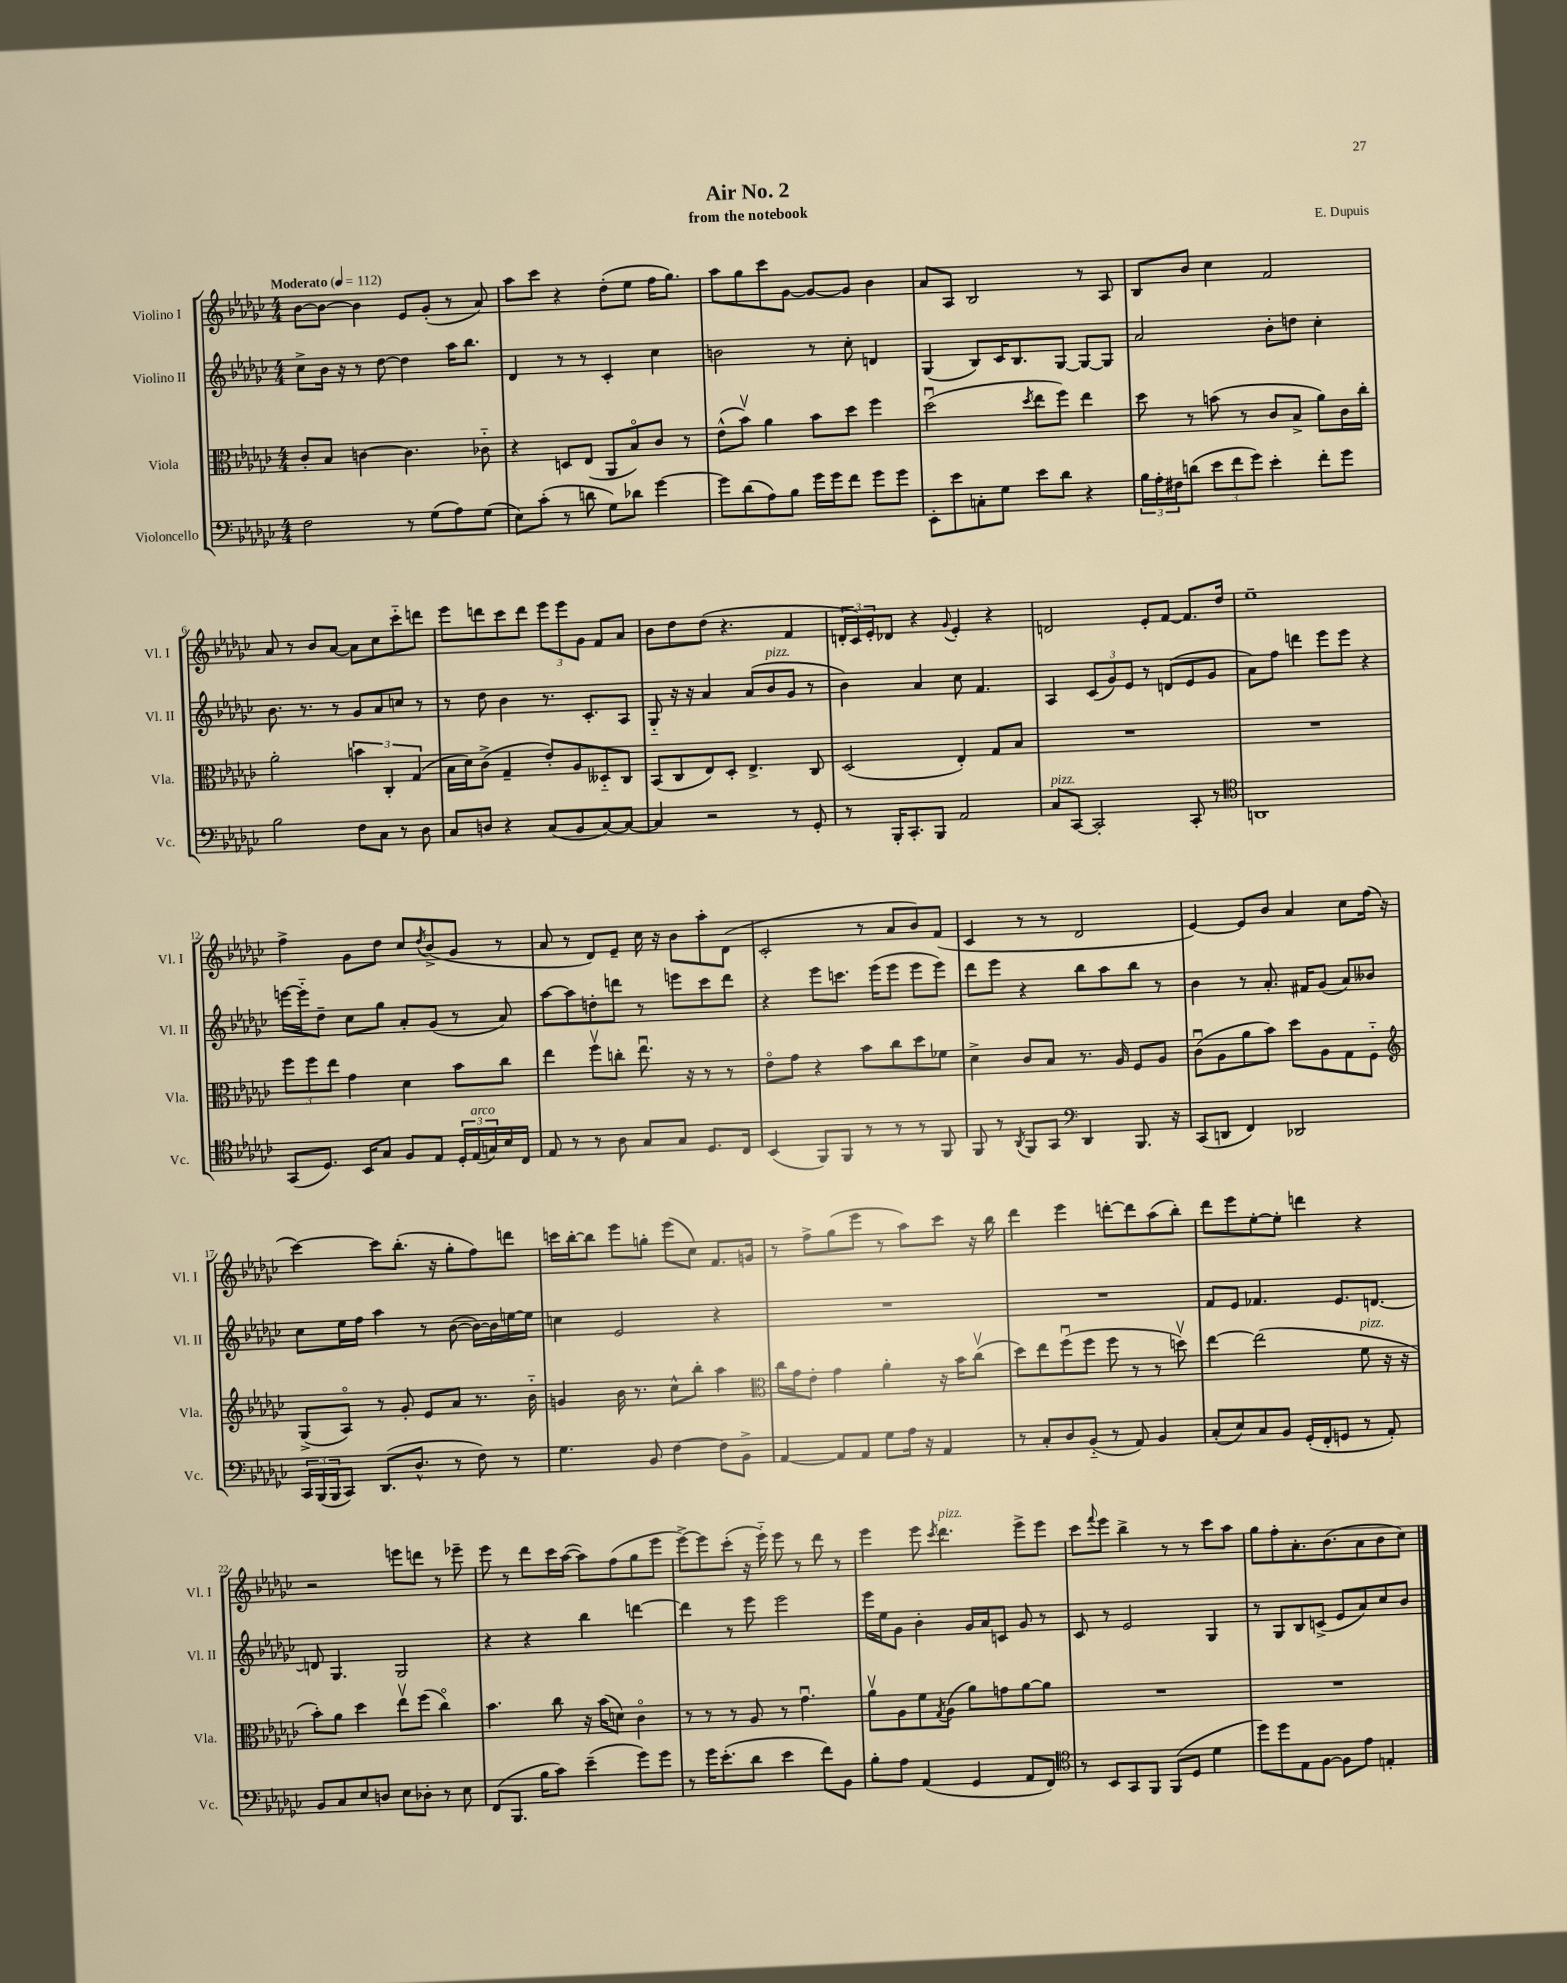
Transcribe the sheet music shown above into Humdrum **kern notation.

**kern	**kern	**kern	**kern
*staff4	*staff3	*staff2	*staff1
*clefF4	*clefC3	*clefG2	*clefG2
*k[b-e-a-d-g-c-]	*k[b-e-a-d-g-c-]	*k[b-e-a-d-g-c-]	*k[b-e-a-d-g-c-]
*M4/4	*M4/4	*M4/4	*M4/4
*MM112	*MM112	*MM112	*MM112
2F	8c-'	8cc-^	[8b-
.	8B-	16b-	8b-_
.	.	16r	.
.	[4c	8r	4b-]
.	.	[8dd-	.
8r	4.c]	4dd-]	8e-
(8G-	.	.	(8g-'
8A-)	.	16aa-	8r
.	.	8.bb-	.
(8G-	8c-'~	.	8a-)
=	=	=	=
8E-)	4r	4d-	8aa-
(8c-'	.	.	8ccc-
8r	8D	8r	4r
8d	(8E-	8r	.
8G-)	8AA-	4c-'	(8dd-'
8d-	8B-o)	.	8ee-
[4g-	8c-	4cc-	16ff
.	.	.	8.gg-)
.	8r	.	.
=	=	=	=
8g-]	(8e-^^	2b	8aa-
(8d-	8b-v)	.	8gg-
8A-)	4a-	.	8ccc-
8B-	.	.	[8g-
16g-	8b-	8r	8g-_
16g-	.	.	.
8f	8dd-	8cc-'	8g-]
8g-	4ff	4d	4b-
8g-	.	.	.
=	=	=	=
8EE-'	(2dd-u	(4G-	8a-
8e-	.	.	8A-
8C'	.	8B-)	2B-
8G-	.	16c-	.
.	.	8.B-	.
.	8qdd-	.	.
8e-	8ee-	.	.
8d-	8ff)	[8G-	.
4r	4ee-	8G-_	8r
.	.	8G-]	8A-
=	=	=	=
24B-	8dd-	2a-	8B-
24A-'	.	.	.
24F#	.	.	.
(8d	8r	.	8b-
12e-	(8b	.	4cc-
12f	.	.	.
.	8r	.	.
12g-)	.	.	.
4e-'	8c-	8b-'	2f
.	8B-^	8dd	.
8f'	8a-)	4cc-'	.
8g-	16c-	.	.
.	16cc-'	.	.
=	=	=	=
2B-	2a-'	8.b-	8a-
.	.	.	8r
.	.	8.r	.
.	.	.	8b-
.	.	8r	[8a-
8F	6b	8g-	8a-]
8C-	.	8a-	8cc-
.	6C-'	.	.
8r	.	8cc	8ccc-'~
.	(6G-	.	.
8D-	.	8r	8ddd
=	=	=	=
8C-	16B-	8r	8eee-
.	16d-)	.	.
8D	(8c-^	8dd-	8ddd
4r	4G-~	4b-	8ccc-
.	.	.	8ddd
(8C-	8e-')	8.r	12eee-
.	.	.	12eee-
8BB-	8A-	.	.
.	.	.	12g-
.	.	8.c-'	.
[8C-)	8D--'~	.	8f
8C-_	8C-	8A-	8a-
=	=	=	=
4C-]	(8BB-	8G-'~	8b-
.	8C-	16r	8dd-
.	.	16r	.
2r	8E-)	4a-	(8dd-
.	8D-'	.	4.r
.	4.E-^	(8a-	.
.	.	8b-	.
8r	.	8g-	4f
8GG-'	8C-	8r	.
=	=	=	=
8r	(2D-	4b-)	24d'
.	.	.	24c-)
.	.	.	24e-'
16BBB-'	.	.	8d-
8.CC-'	.	.	.
.	.	4a-	4r
8BBB-	.	.	.
.	.	.	8qqg-
2AA-	4E-')	8cc-	4e-'
.	.	4.f	.
.	8G-	.	4r
.	8B-	.	.
=	=	=	=
8C-	1r	4A-	2d
[8CC-	.	.	.
2CC-']	.	(12c-	.
.	.	12g-)	.
.	.	12e-	.
.	.	8r	8e-'
.	.	(8d	[8f
8CC-'	.	8e-	8.f]
8r	.	8g-	.
.	.	.	16dd-
=	=	=	=
*clefC4	*	*	*
1AA	1r	8a-)	1ee-~
.	.	8ff	.
.	.	4ddd	.
.	.	8eee-	.
.	.	8eee-	.
.	.	4r	.
=	=	=	=
(8GG-	12ff	[16eee	4ff^
.	.	16eee'~]	.
.	12ff	.	.
8.D-)	.	8dd-~	.
.	12ee-	.	.
.	4g-	8cc-	8g-
16BB-	.	.	.
8G-	.	8gg-	8dd-
8F	4d-	8a-'	8cc-
.	.	.	8qdd-
8E-	.	(8g-	(8b-^
24D-'	8b-	8r	8g-
(24E-	.	.	.
24G)	.	.	.
16B-	8cc-	8a-)	8r
16C-	.	.	.
=	=	=	=
8E-	4ee-	[8aa-	8a-
8r	.	8aa-]	8r
8r	8ffv	8dd'	8d-)
8A-	8cc'	8ddd	8e-~
8G-	8.ee-u	8r	16cc-
.	.	.	16r
8G-	.	8eee	8b-
.	16r	.	.
8.D-	8r	8ccc-	8aa-'
.	8r	8ddd	(8d-
16C-	.	.	.
=	=	=	=
(4BB-	8e-o	4r	2c-'
.	8g-	.	.
8FF)	4r	8eee-	.
8FF	.	8.ccc	.
8r	8b-	.	8r
.	.	(16eee-	.
8r	8cc-	8eee-	8a-
8r	8dd-	8eee-	8b-)
8FF	8f-	8eee-)	(8f
=	=	=	=
8FF	4d-^	8ddd-	4c-
8r	.	8eee-	.
8qAA-	.	.	.
8FF	8c-	4r	8r
8GG-	8B-	.	8r
*clefF4	*	*	*
4DD-	8.r	8bb-	2d-
.	.	8aa-	.
.	16A-	.	.
8.BBB-	8F	8bb-	.
.	8A-	8r	.
16r	.	.	.
=	=	=	=
(8CC-	(8c-u	4b-	[4e-)
8DD	8A-	.	.
4FF)	8a-	8r	8e-]
.	8b-)	8.a-'	8b-
2DD-	8dd-	.	4a-
.	.	16f#	.
.	8A-	(8g-	.
.	8G-	8a-)	8cc-
.	8F'~	8b--	(16ff
.	.	.	16r
=	=	=	=
*	*clefG2	*	*
24CC-	(8G-^	8cc-	[4ccc-)
(24BBB-	.	.	.
24BBB-	.	.	.
8CC-)	8A-o)	16ee-	.
.	.	16ff	.
(8.DD-	8r	4aa-	8ccc-]
.	8g-'	.	(8.bb-'
8.D-^^	.	.	.
.	8e-	8r	.
.	.	.	16r
8r	8a-	([8b-	8gg-'
8F)	8.r	16b-_)	8ff)
.	.	16b-]	.
8r	.	[16ee	8ddd
.	16b-'~	16ee]	.
=	=	=	=
4.G-	4g	4cc	16ccc
.	.	.	[16bb-'
.	.	.	8bb-]
.	16b-	2e-	8eee-
.	8.r	.	.
8BB-	.	.	8gg'
[4F	8cc-^^	.	(8eee-
.	8bb-'	.	8cc-)
8F]	4aa-	4r	8.f
8BB-^	.	.	.
.	.	.	16g
=	=	=	=
*	*clefC3	*	*
[4AA-	16cc-	1r	8r
.	16g-	.	.
.	8e-'	.	8ff^
8AA-]	4g-	.	(8gg-
8AA-	.	.	8eee-
8G-	4a-'	.	8r
16A-	.	.	8aa-)
16r	.	.	.
4AA-	16r	.	8ccc-
.	16b-	.	.
.	(8cc-v	.	16r
.	.	.	16bb-
=	=	=	=
8r	8dd-)	1r	4ddd-
8C-'	8ee-	.	.
8D-	(8ffu	.	4eee-
(8BB-'~	8ff	.	.
8r	8ff	.	[8ddd'
8AA-)	8r	.	8ddd]
4BB-	8r	.	(8aa-
.	8ddv)	.	8bb-')
=	=	=	=
(8C-'	[4ee-	8f	8ddd-
8E-)	.	8e-	8eee-
8C-	(2ee-]	4.f-	[8ee-'
8BB-	.	.	8ee-']
(16GG-'	.	.	4ddd
16FF'	.	.	.
8GG	.	8.e-	.
8r	8f	.	4r
.	.	[8.d	.
8AA-')	16r	.	.
.	16r	.	.
=	=	=	=
8BB-	8b-')	8d]	2r
8C-	8a-	4.G-	.
8E-	4dd-	.	.
8D	.	.	.
8E-	8ee-v	2G-	8eee
8D-'	(8ff	.	8ddd
8r	4cc-o)	.	8r
8E-	.	.	8eee-~
=	=	=	=
(8FF	4.b-	4r	8eee-
8.BBB-	.	.	8r
.	.	4r	8ddd-
16B-	.	.	.
8c-)	8cc-	.	16ccc-
.	.	.	([16aa-
(4e-~	16r	4bb-	8aa-])
.	(16b-	.	.
.	8d)	.	(8ff
8g-)	4c-o	[4ddd	8gg-
8g-	.	.	8eee-
=	=	=	=
8r	8r	4ddd]	[8eee-^)
16g-	8r	.	8eee-]
(8.e-'	.	.	.
.	8r	8r	(8ccc-'
8d-	8A-	8eee-	16r
.	.	.	16eee-'~)
4e-	8r	2eee-	8eee-
.	4.g-u	.	8r
8f)	.	.	8ddd-
8BB-	.	.	8r
=	=	=	=
8B-'	8a-v	16eee-	4eee-
.	.	16ee-	.
8A-	8A-	8g-	.
(4AA-	8f	4b-'	8eee-
.	8qG-	.	8qccc-
.	(8A-	.	4.ddd-
4GG-	8a-)	16g-	.
.	.	16a-	.
.	8g	8c	.
8AA-	[8a-	8g-	8eee-^
8FF)	8a-]	8r	8eee-
=	=	=	=
*clefC4	*	*	*
8r	1r	8c-	8ccc-
.	.	.	8qqfff
8BB-	.	8r	8eee-
8GG-	.	2e-	4bb-^
8FF	.	.	.
(8FF	.	.	8r
8D-	.	.	8r
4d-	.	4G-	8ccc-
.	.	.	8aa-
=	=	=	=
8dd-)	1r	8r	8gg-
8dd-	.	8G-	8ff'
8E-	.	8B-	8.a-'
[8F	.	(8c^	.
.	.	.	(8.b-
8F]	.	8e-	.
8e-	.	8a-)	8a-
4E'	.	8cc-	8b-
.	.	8b-	8cc-)
==	==	==	==
*-	*-	*-	*-
